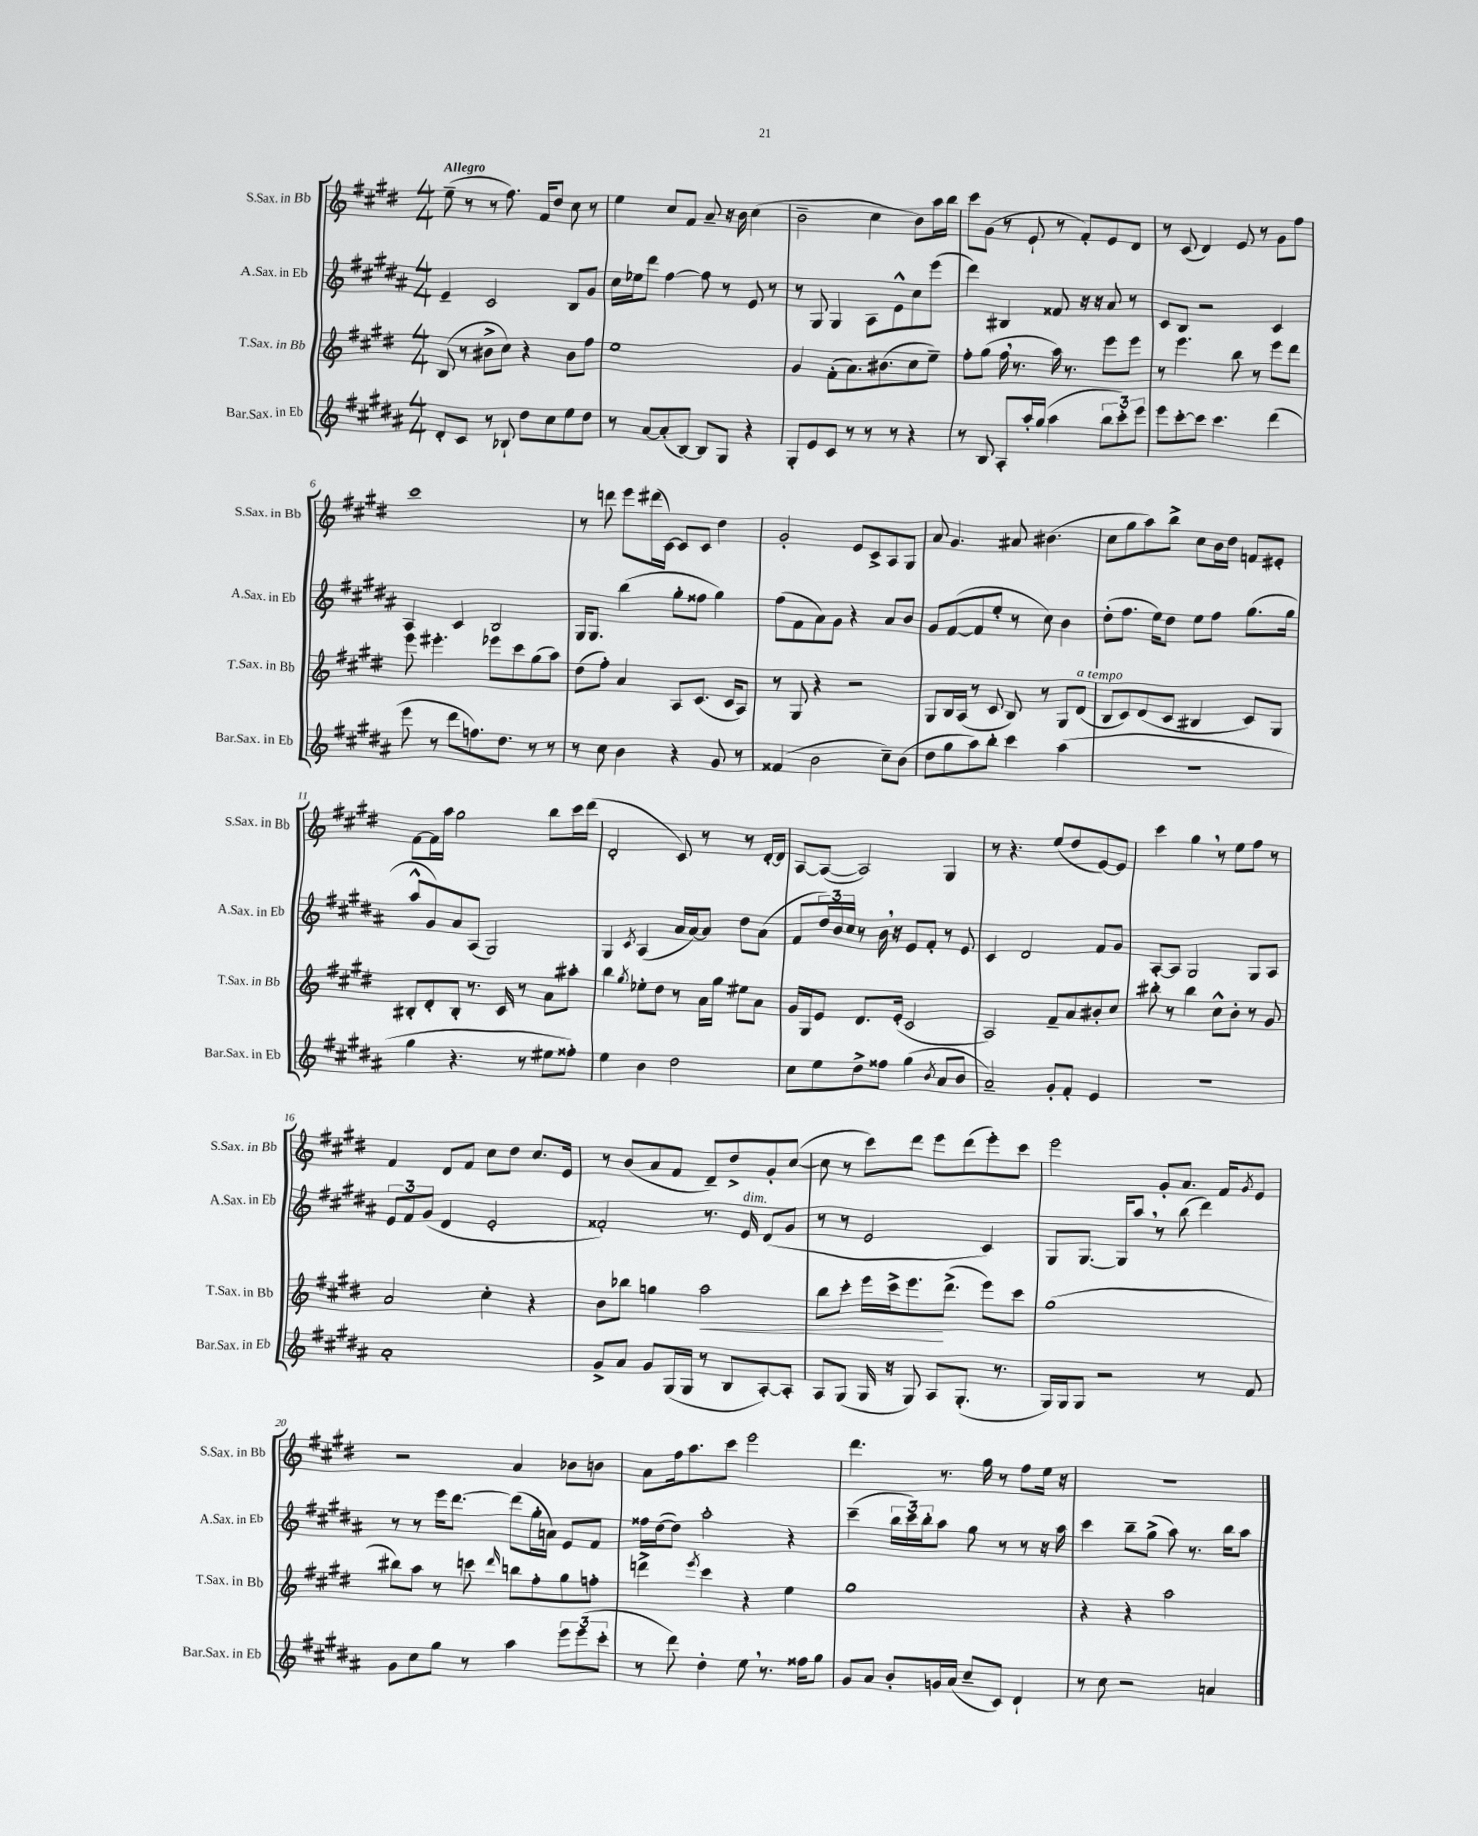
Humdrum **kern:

**kern	**kern	**dynam	**kern	**kern
*part4	*part3	*part3	*part2	*part1
*staff4	*staff3	*staff3	*staff2	*staff1
*I"Bar.Sax. in Eb	*I"T.Sax. in Bb	*	*I"A.Sax. in Eb	*I"S.Sax. in Bb
*I'Bar.Sax. in Eb	*I'T.Sax. in Bb	*	*I'A.Sax. in Eb	*I'S.Sax. in Bb
*clefG2	*clefG2	*	*clefG2	*clefG2
*k[f#c#g#d#a#]	*k[f#c#g#d#]	*	*k[f#c#g#d#a#]	*k[f#c#g#d#]
*M4/4	*M4/4	*	*M4/4	*M4/4
=1	=1	=1	=1	=1
!	!	!	!	!LO:TX:a:B:t=Allegro
8d#'/L	(8B/	.	4e~/	(8ee~\
8c#/J	8r	.	.	8r
8r	8b#X^\L	.	2c#/	8r
8B-X`/	8cc#\J)	.	.	8.ff#\)
8dd#\L	4r	.	.	.
.	.	.	.	16f#/KL
8cc#\	.	.	.	8dd#/J
8ee\	8b#\L	.	8B/L	8cc#\
8dd#\J	8ff#\J	.	8g#/J	8r
=2	=2	=2	=2	=2
8r	1ee	.	16cc#\LL	4ee\
.	.	.	16ee-X\J	.
[8a#/L	.	.	8ddd#\J	.
(8a#'/]	.	.	[4ff#\	8cc#/L
[8B/J)	.	.	.	8f#/J
8B/L]	.	.	8ff#\]	8a~/
8G#/J	.	.	8r	16r
.	.	.	.	16b\
4r	.	.	8e/	(4cc#\
.	.	.	8r	.
=3	=3	=3	=3	=3
8G#'/L	4g#/	.	8r	2b~\
8e/	.	.	8G#/	.
8c#/J	(8f#'\L	.	4G#/	.
8r	8.a\)	.	.	.
8r	.	.	8A#\L	4cc#\
.	(8.b#X\	.	.	.
8r	.	.	8e^^\	.
4r	8cc#\	.	8cc#\	8b\L)
.	8ee~\J)	.	(8eee\J	16aa\L
.	.	.	.	16bb\JJ
=4	=4	=4	=4	=4
8r	8ff#'\L	.	4ddd#\)	8ccc#\L
8B/	(8gg#\J	.	.	(8g#\J
8A#'/L	16ff#,\	.	4B#X/	8r
.	8.r	.	.	.
16aa#'/L	.	.	.	8e`/
(16gg#/JJ	.	.	.	.
4aa#\	16aa\)	.	8f##X/	8r
.	8.r	.	.	.
.	.	.	16r	8f#'/L)
.	.	.	16r	.
12bb\L	8eee\L	.	8a#/	8e/
12ccc#'\)	.	.	.	.
.	8eee\J	.	8r	8d#/J
12eee\J	.	.	.	.
=5	=5	=5	=5	=5
8eee\L	8r	.	8c#/L	8r
[8ccc#'\	4.eee\	.	8B/J	(8c#/
8ccc#\J]	.	.	2r	4d#/)
4.ccc#\	.	.	.	.
.	8bb\	.	.	8e/
.	8r	.	.	8r
(4ddd#\	8eee\L	.	4c#/	8g#\L
.	8ddd#\J	.	.	8ff#\J
!!LO:LB:g=z
=6	=6	=6	=6	=6
8eee\	8eee\	.	4A#/	1ccc#
8r	4.eee#X'\	.	.	.
8ddd#\L	.	.	4c#/	.
8.ffn\)	.	.	.	.
.	8eee-X\L	.	2B/	.
8.dd#\J	.	.	.	.
.	8ccc#\	.	.	.
8r	(8gg#\	.	.	.
8r	8aa\J)	.	.	.
=7	=7	=7	=7	=7
8r	(8dd#\L	.	16G#/KL	8r
.	.	.	8.G#/J	.
8cc#\	8ff#'\J)	.	.	8dddn\
4b\	4a/	.	(4bb\	8eee\L
.	.	.	.	(16ddd#X\L
.	.	.	.	[16c#\JJ)
4r	8A/L	.	8gg#'\L	8c#/L]
.	(8.c#/J	.	8ff##X\J	8c#/J
8g#/	.	.	4gg#\)	4dd#\
.	16c#/KL	.	.	.
8r	8A/J)	.	.	.
=8	=8	=8	=8	=8
(4f##X/	8r	.	(8ff#\L	2g#'/
.	8G#/	.	8f#\	.
2b\	4r	.	8a#\)	.
.	.	.	8g#\J	.
.	2r	.	4r	8e/L
.	.	.	.	8c#^/
8cc#~\L)	.	.	8a#/L	8A/
(8b\J	.	.	8b/J	8G#/J
=9	=9	=9	=9	=9
8dd#\L	8G#/L	.	8g#/L	8a/
8gg#\	16B/L	.	([8f#/	4.g#/
.	(16A/JJ	.	.	.
8aa#\)	8r	.	8f#/]	.
8bb'\J	8c#/	.	8ee'/J	.
4ccc#\	8B/)	.	8r	8a#X/
.	8r	.	8cc#\)	(4.b#X\
(4aa#\	8G#/L	.	4b\	.
!	!LO:TX:a:i:t=a tempo	!	!	!
.	(8d#/J	.	.	.
=10	=10	=10	=10	=10
1r	8B/L	.	(8dd#'\L	8cc#\L
.	8c#/)	.	8.ff#\J	8gg#\
.	(8d#/	.	.	8aa\)
.	.	.	16ee\KL)	.
.	8c#/J	.	8dd#\J	8bb^\J
.	4B#X/	.	8ee\L	8cc#\L
.	.	.	8ff#\J	16b\L
.	.	.	.	16dd#\JJ
.	8c#/L)	.	(8.gg#\L	8fn/L
.	8G#/J	.	.	8e#X'/J
.	.	.	16gg#\Jk	.
!!LO:LB:g=z
=11	=11	=11	=11	=11
4gg#\	8B#X'/L	.	8aa#^^/L	[8f#\L
.	8d#'/	.	8g#/)	16f#\L]
.	.	.	.	16aa\JJ
4.r	8B#'/J	.	8a#/	2gg#\
.	8.r	.	(8A#/J	.
.	.	.	2G#/)	.
.	16c#/	.	.	.
8r	8r	.	.	.
8ee#X\L	8a\L	.	.	8bb\L
8ff##X'\J)	8aa#X'\J	.	.	16ccc#\L
.	.	.	.	(16ddd#\JJ
=12	=12	=12	=12	=12
4ee\	4bb\	.	4G#/	2d#'/
.	8qgg#/	.	8qc#/	.
4b\	8ee-X'\L	.	(4A#/	.
.	8dd#\J	.	.	.
2dd#\	8r	.	16a#/LL	8c#/)
.	.	.	[16a#/J)	.
.	16a\LL	.	8a#/J]	8r
.	16gg#\JJ	.	.	.
.	8ee#X\L	.	8dd#\L	8r
.	8a\J	.	(8a#\J	[16d#'/LL
.	.	.	.	16d#/JJ]
=13	=13	=13	=13	=13
8cc#\L	16g#/LL	.	8f#/L	[8A/L
.	16G#/J	.	.	.
8ee\	8e/J	.	24dd#/L)	(8A/J_
.	.	.	24b/	.
.	.	.	24cc#/JJ	.
8dd#^\	8.d#/L	.	8r	2A/])
8ff##X\J	.	.	16b,\	.
.	(16e'/Jk	.	16r	.
(4gg#\	2c#/	.	8e/L	.
.	.	.	8f#'/J	.
8qb/	.	.	.	.
8a#/L	.	.	8r	4G#/
8b/J	.	.	8e/	.
=14	=14	=14	=14	=14
2a#~/)	2A/)	.	4c#/	8r
.	.	.	.	4.r
.	.	.	2d#/	.
8g#'/L	8f#~/L	.	.	(8ee/L
8f#'/J	8a/	.	.	8dd#/
4e/	8b#X'/	.	8f#/L	[8e/)
.	8cc#/J	.	8g#/J	8e/J]
=15	=15	=15	=15	=15
1r	8bb#X'\	.	[8A#'/L	4ccc#\
.	8r	.	8A#/J]	.
.	4bb#\	.	2G#/	4gg#,\
.	8cc#^^\L	.	.	8r
.	8b'\J	.	.	8ee\L
.	8r	.	8G#/L	8ff#\J
.	8g#/	.	8A#/J	8r
!!LO:LB:g=z
=16	=16	=16	=16	=16
1a#'	2a/	.	12e/L	4f#/
.	.	.	12f#/	.
.	.	.	(12g#/J	.
.	.	.	4d#/	8d#/L
.	.	.	.	8f#/J
.	4cc#'\	.	2e'/	8cc#\L
.	.	.	.	8dd#\J
.	4r	.	.	8.cc#/L
.	.	.	.	16e/Jk
=17	=17	=17	=17	=17
8g#^/L	8b\L	.	2f##X'/)	8r
8a#/J	8bb-X\J	.	.	(8b/L
8g#/L	4ggn\	.	.	8a/
(16G#/L	.	.	.	8f#/J
16G#/JJ	.	.	.	.
!	!	!LO:HP:b	!	!
8r	2aa\	<	8.r	8d#~/L)
8B/L	.	.	.	8dd#^/
!	!	!	!LO:TX:a:i:t=dim.	!
.	.	.	16e/	.
[8A#'/)	.	.	(8d#/L	8g#'/
8A#'/J]	.	.	8g#/J	([8cc#/J
=18	=18	=18	=18	=18
8A#/L	8bb\L	.	8r	8cc#\]
(8G#/J	8ccc#'\J	.	8r	8r
16G#/	16eee\LL	.	2e/	8ccc#\L)
16r	16ccc#^\J	.	.	.
8G#/)	8.eee\	.	.	8ddd#\J
8A#/L	.	.	.	8eee\L
.	(8.ddd#^\J	[	.	.
(8.G#'/J	.	.	.	(8ddd#\
.	8eee\L)	.	4c#/)	8eee'\)
8.r	.	.	.	.
.	8ccc#\J	.	.	8ccc#\J
=19	=19	=19	=19	=19
16G#/LL)	(1gg#	.	8G#/L	2eee\
16G#/J	.	.	.	.
8G#/J	.	.	[8.G#/J	.
2r	.	.	.	.
.	.	.	16G#/KL]	.
.	.	.	8aa#,/J	.
.	.	.	8r	8g#'/L
.	.	.	(8bb\	8.a/J
8r	.	.	4ddd#\)	.
.	.	.	.	16f#/KL
.	.	.	.	8qg#/
8f#/	.	.	.	8e/J
!!LO:LB:g=z
=20	=20	=20	=20	=20
8g#\L	8bb#X\L)	.	8r	2r
8cc#\	8aa\J	.	8r	.
8gg#\J	8r	.	16eee\KL	.
.	.	.	[8.ddd#\J	.
8r	8cccn\	.	.	.
.	16qqddd#/	.	.	.
4aa#\	8bbn\L	.	(8ddd#\L]	4a/
.	8ff#'\	.	16gg#'\L	.
.	.	.	16an\JJ)	.
12eee\L	8gg#\	.	8e/L	8b-X\L
(12eee\	.	.	.	.
.	8ffn'\J	.	8f#/J	8bn\J
12ccc#'\J	.	.	.	.
=21	=21	=21	=21	=21
8r	4dddn^\	.	16ff##X\LL	8a\L
.	.	.	([16dd#\J	.
8ddd#\)	.	.	8dd#\J])	16ff#\k
.	.	.	.	8.aa\
.	8qeee/	.	.	.
4dd#'\	4ccc#\	.	2aa#'\	.
.	.	.	.	8ccc#\J
8ee,\	4r	.	.	2eee\
8.r	.	.	.	.
.	4ee\	.	4r	.
16ff##X\KL	.	.	.	.
8gg#\J	.	.	.	.
=22	=22	=22	=22	=22
8g#/L	1gg#	.	(4ccc#~\	4.ddd#\
8a#/J	.	.	.	.
8b'/L	.	.	24bb\LL	.
.	.	.	24ccc#\)	.
.	.	.	24bb'\J	.
16gn/L	.	.	8aa#\J	8.r
(16a#/JJ	.	.	.	.
8cc#~/L	.	.	8gg#\	.
.	.	.	.	16gg#\
8c#/J)	.	.	8r	8r
4d#`/	.	.	8r	8ff#\L
.	.	.	16r	16ee\Jk
.	.	.	16aa#\	16r
=23	=23	=23	=23	=23
8r	4r	.	4ccc#\	1r
8cc#\	.	.	.	.
2r	4r	.	8bb~\L	.
.	.	.	(8gg#^\J	.
.	2aa\	.	8aa#\)	.
.	.	.	8.r	.
4an/	.	.	.	.
.	.	.	16bb\KL	.
.	.	.	8aa#\J	.
==	==	==	==	==
*-	*-	*-	*-	*-
